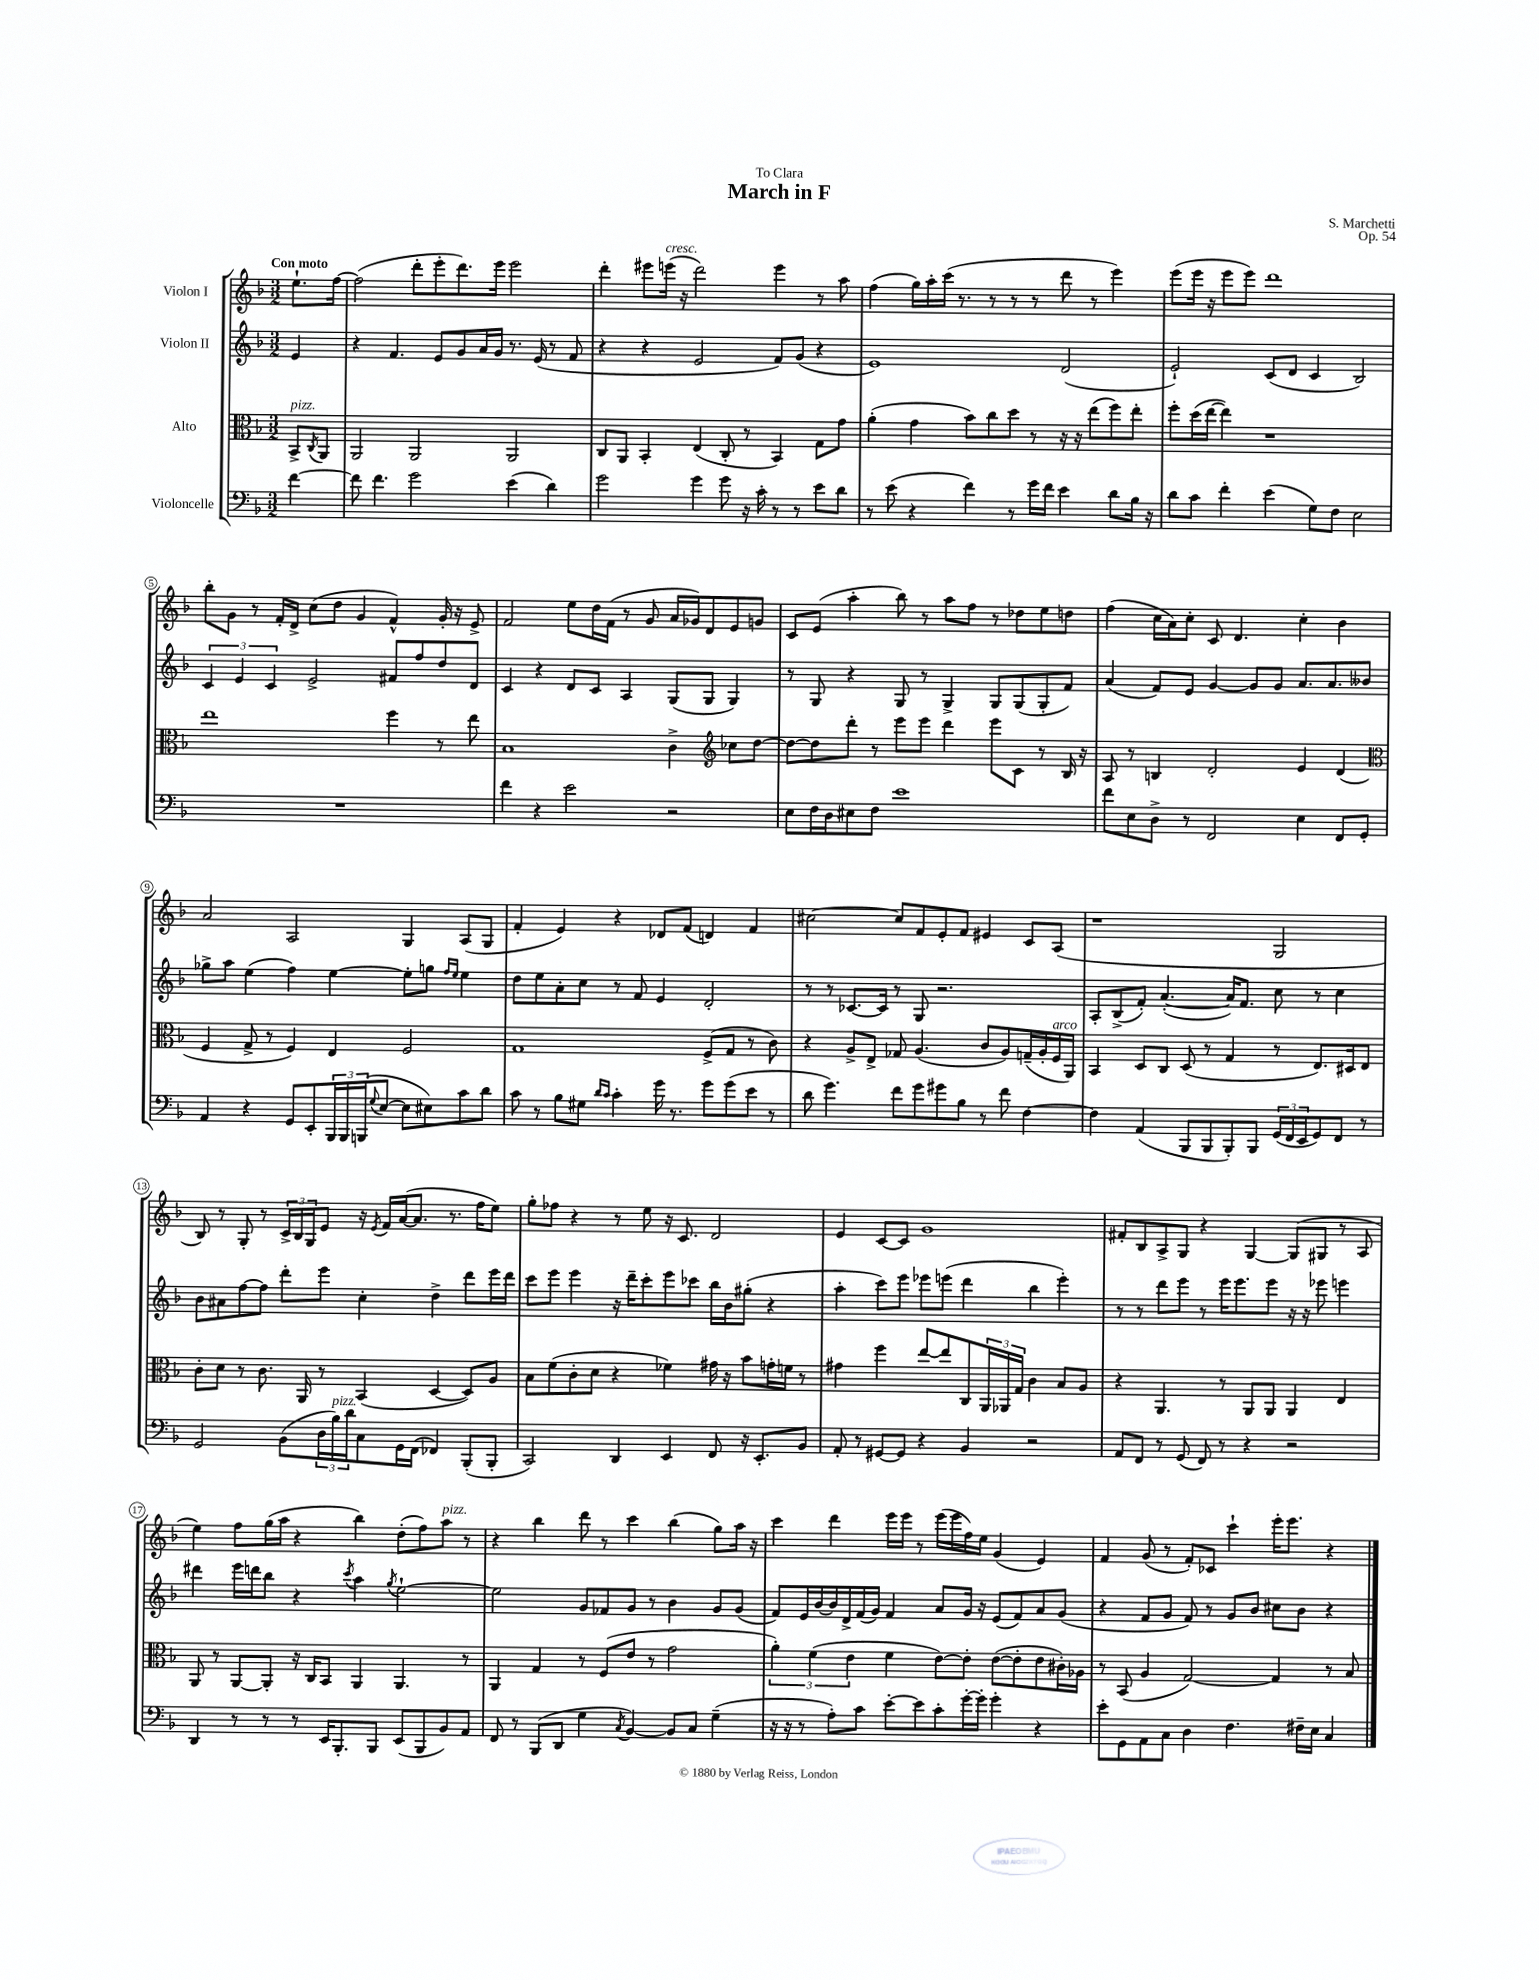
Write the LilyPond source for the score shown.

\header { title = "March in F" composer = "S. Marchetti" dedication = "To Clara" opus = "Op. 54" }
<<
\new StaffGroup <<
\new Staff = "s0" \with { instrumentName = "Violon I" } {
    \clef treble \key f \major \numericTimeSignature \time 3/2 \partial 4 \tempo "Con moto"
    e''8.-! f''16~ |
    f''2( d'''8-. e'''8-. d'''8.) e'''16 e'''2 |
    d'''4-. eis'''8 e'''16^\markup { \italic "cresc." }( r16 d'''2) e'''4 r8 a''8 |
    f''4( g''16) a''16-. c'''16( r8. r8 r8 r8 d'''8 r8 e'''4) |
    e'''8( e'''16 r16 e'''8 e'''8) d'''1 |
    bes''8-. g'8 r8 f'16-. d'16-> c''8( d''8 g'4 f'4-^) g'16-. r16 e'8-> |
    f'2 e''8 d''16 f'16( r8 g'8 a'16 ges'16) d'8 e'8 g'8 |
    c'8 e'8( a''4-. bes''8) r8 a''8 f''8 r8 des''8 e''8 d''8 |
    f''4( c''16 a'16) c''8-. c'8 d'4. c''4-. bes'4 |
    a'2 a2 g4 a8( g8 |
    f'4-. e'4) r4 des'8 f'8( d'4) f'4 |
    cis''2~ cis''8 f'8 e'8-. f'8 eis'4 c'8 a8( |
    r1 g2 |
    bes8) r8 g8-. r8 \tuplet 3/2 { c'16-> bes16 g16 } e'8 r16 \acciaccatura { e'8 } f'16 a'16~( a'8. r8. f''16 e''8) |
    g''8-. fes''8 r4 r8 e''8 r16 c'8. d'2 |
    e'4 c'8~ c'8 g'1 |
    fis'8-. bes8 a8-> g8 r4 g4~ g8( gis8 r8 a8 |
    e''4) f''8 g''16( a''16 r4 bes''4) d''8-.( f''8) a''8^\markup { \italic "pizz." } r8 |
    r4 bes''4 d'''8 r8 c'''4 bes''4( g''8) a''16 r16 |
    c'''4 d'''4 e'''16 e'''16 r8 e'''16( e'''16 f''16) e''16 g'4( e'4) |
    f'4 g'8( r8 f'8-.) ces'8 c'''4-! e'''16-. e'''8. r4 \bar "|." |
}
\new Staff = "s1" \with { instrumentName = "Violon II" } {
    \clef treble \key f \major \numericTimeSignature \time 3/2 \partial 4
    e'4 |
    r4 f'4. e'8 g'8 a'16 g'16 r8. e'16( r8 f'8 |
    r4 r4 e'2 f'8) g'8( r4 |
    e'1) d'2( |
    e'2-!) c'8( d'8 c'4 bes2) |
    \tuplet 3/2 { c'4 e'4 c'4 } e'2-> fis'8 f''8 d''8 d'8 |
    c'4 r4 d'8 c'8 a4 g8( g8 g4) |
    r8 g8 r4 g8 r8 g4-> g8 g8( g8-. f'8) |
    a'4( f'8) e'8 g'4~ g'8 g'8 a'8. a'8. beses'8 |
    ges''8-> a''8 e''4( f''4) e''4~ e''8-. g''8 \grace { f''16 e''16 } e''4 |
    d''8 e''8 a'8-. c''8 r8 f'8 e'4 d'2-. |
    r8 r8 ces'8.~ ces'16 r8 g8 r2. |
    a8-. bes8->( f'8-.) a'4.~-.( a'16) f'8. c''8 r8 c''4 |
    bes'8 ais'8 f''8~ f''8 d'''8-. e'''8 c''4-. d''4-> d'''8 e'''16 d'''16 |
    c'''8 e'''8 e'''4 r16 d'''16-- c'''8-. e'''8 ces'''8 bes''16 bes'16 gis''8-.( r4 |
    a''4-. c'''8) e'''8 ees'''8 e'''8( d'''4 bes''4 e'''4-.) |
    r8 r8 d'''8 e'''8 r8 e'''16 e'''8. e'''8 r16 r16 ees'''8 e'''4 |
    dis'''4 e'''16 d'''16 bes''8 r4 \acciaccatura { c'''8 } a''4 \acciaccatura { g''8 } e''2~-! |
    e''2 g'8 fes'8 g'8 r8 bes'4 g'8 g'8( |
    f'8) e'16 bes'16~ bes'16 d'16-> f'16( g'16) f'4 a'8 g'16 r16 e'8( f'8) a'8 g'8( |
    r4 f'8 g'8 f'8) r8 g'8 bes'8 cis''8 bes'8 r4 \bar "|." |
}
\new Staff = "s2" \with { instrumentName = "Alto" } {
    \clef alto \key f \major \numericTimeSignature \time 3/2 \partial 4
    bes,8->^\markup { \italic "pizz." } \acciaccatura { c8 } a,8 |
    a,2 a,2 a,2 |
    c8 a,8 bes,4-. e4( c8-. r8 bes,4) g8 g'8 |
    a'4-.( g'4 bes'8) c''8 d''8 r8 r16 r16 e''8( f''8) e''8-. |
    f''8-. d''16( e''16~ e''4) r1 |
    e''1 f''4 r8 e''8 |
    bes1 c'4-> \clef treble ces''8 d''8~ |
    d''8~ d''8 d'''8-. r8 e'''8 e'''8 d'''4 e'''8 c'8 r8 bes16 r16 |
    a8 r8 b4 d'2-. e'4 d'4( |
    \clef alto f4 g8-> r8 f4) e4 f2 |
    g1 f8->( g8 r8 c'8) |
    r4 a8-> e8-> ges8 a4.( c'8 a8) g16--( a16-. f16^\markup { \italic "arco" } a,16) |
    bes,4 d8 c8 d8( r8 g4 r8 e8.) dis16 e8 |
    c'8-. d'8 r8 c'8. a,16 r8 bes,4( d4~ d8) a8 |
    bes8 f'8( c'8-. d'8 r4 fes'4) gis'16 r16 bes'8 g'16-. f'16 r8 |
    gis'4 f''4 e''8~ e''8 c8 \tuplet 3/2 { a,16 aes,16 g16 } c'4 bes8 a8 |
    r4 a,4. r8 a,8 a,8 a,4 e4 |
    a,8 r8 a,8~ a,8-. r16 c16 bes,8 a,4 a,4. r8 |
    a,4 g4 r8 f8( e'8 r8 g'2 |
    \tuplet 3/2 { a'4-.) f'4( e'4 } f'4 e'8~) e'8-. e'8~( e'8-. e'8 cis'16-.) aes16 |
    r8 bes,8( a4 g2~) g4 r8 bes8 \bar "|." |
}
\new Staff = "s3" \with { instrumentName = "Violoncelle" } {
    \clef bass \key f \major \numericTimeSignature \time 3/2 \partial 4
    f'4~ |
    f'8 f'4. g'2 e'4( d'4) |
    g'2 g'4 g'8 r16 c'16-. r8 r8 e'8 d'8 |
    r8 e'8( r4 f'4) r8 g'16 f'16 e'4 d'8 bes16 r16 |
    d'8 c'8 f'4-. e'4( g8) f8 e2 |
    R1. |
    f'4 r4 e'2 r2 |
    e8 f16 d16 eis8 f8 e'1 |
    f'8 e8 d8-> r8 f,2 e4 f,8 g,8-. |
    a,4 r4 g,8 e,8-. \tuplet 3/2 { bes,,16 bes,,16 b,,16( } \appoggiatura { g8 } e8~ e8 eis8) c'8 d'8 |
    c'8 r8 bes8 gis8 \grace { d'16 c'16 } c'4-. g'16 r8. g'8 g'8( e'8 r8 |
    d'8 g'4.) f'8 g'8 gis'8 bes8 r8 f'8 f4~ |
    f4 a,4( bes,,8 bes,,8 bes,,8-.) bes,,8 \tuplet 3/2 { g,16( f,16 e,16 } g,8) f,8 r8 |
    g,2 bes,8( \tuplet 3/2 { d16 bes16^\markup { \italic "pizz." }) d'16 } c8 g,16 f,16( fes,4) bes,,8-.( bes,,8-. |
    c,2) d,4 e,4 f,8 r16 e,8.-. bes,8 |
    a,8-. r8 gis,8~ gis,8 r4 bes,4 r2 |
    a,8 f,8 r8 g,8( f,8) r8 r4 r2 |
    d,4 r8 r8 r8 e,16 bes,,8.-. bes,,8 e,8( bes,,8 bes,8) a,8 |
    f,8 r8 bes,,8( d,8 g4 \acciaccatura { c8 } bes,4~) bes,8 c8 g4--( |
    r16 r16 r8 a8-.) c'8 e'8~-. e'8 c'8-. g'16~-. g'16-. g'4-. r4 |
    e'8-. g,8 a,8 c8 d4 f4. fis16-- e16 c4 \bar "|." |
}
>>
>>
\layout { \context { \Score \override BarNumber.stencil = #(make-stencil-circler 0.1 0.3 ly:text-interface::print) } }
